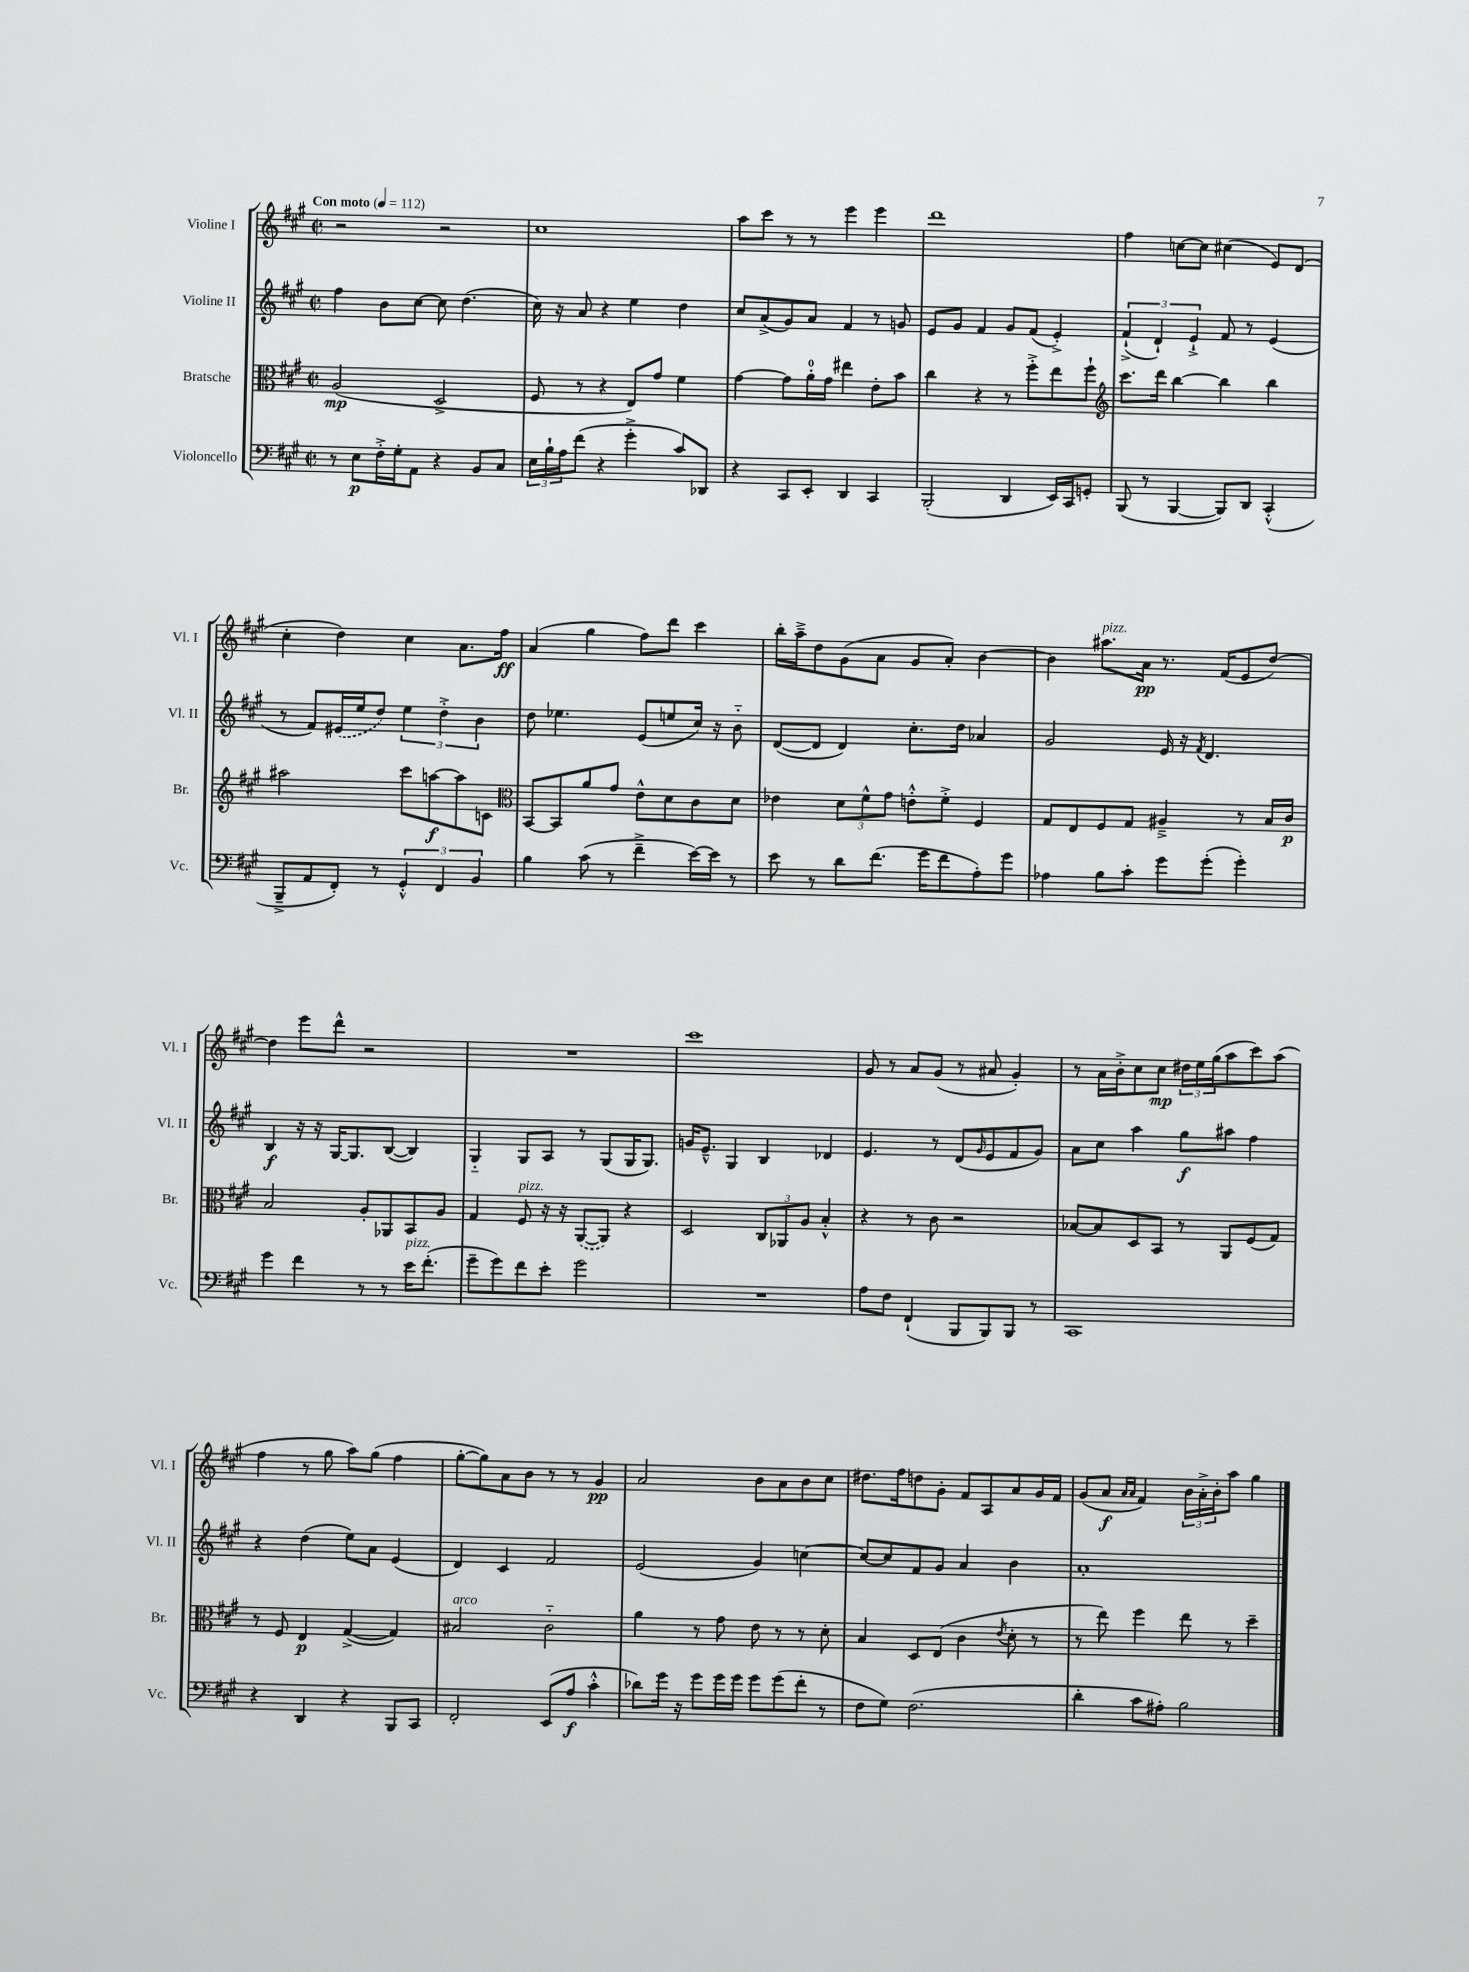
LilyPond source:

<<
\new StaffGroup <<
\new Staff = "s0" \with { instrumentName = "Violine I" shortInstrumentName = "Vl. I" } {
    \clef treble \key a \major \defaultTimeSignature \time 2/2 \tempo "Con moto" 4 = 112
    r2 r2 |
    cis''1 |
    a''8 cis'''8 r8 r8 e'''4 e'''4 |
    d'''1 |
    fis''4 c''8~ c''8 cis''4( e'8) d'8( |
    cis''4-. d''4) cis''4 a'8. fis''16\ff |
    a'4( gis''4 fis''8) d'''8 cis'''4 |
    b''16-. a''16---> d''8 gis'8( a'8 gis'8 a'8-.) b'4~ |
    b'4 ais''8.^\markup { \italic "pizz." } a'16\pp r8. fis'16( e'8 d''8~) |
    d''4 e'''8 d'''8-^ r2 |
    R1 |
    cis'''1 |
    gis'8 r8 a'8 gis'8( r8 ais'8 gis'4-.) |
    r8 a'16 b'16-.-> cis''8 cis''8\mp \tuplet 3/2 { dis''16 e''16 gis''16( } a''8 cis'''8) a''8( |
    fis''4 r8 gis''8 a''8) gis''8( fis''4 |
    gis''8~-. gis''8) a'8 b'8 r8 r8 gis'4\pp |
    a'2 b'8 a'8 b'8 cis''8 |
    dis''8. fis''16 d''8 gis'8-. fis'8 a8 a'8 gis'16 fis'16 |
    gis'8( a'8\f \grace { a'16 a'16 } fis'4) \tuplet 3/2 { b'16 a'16-.-> b'16-. } a''8 gis''4 \bar "|." |
}
\new Staff = "s1" \with { instrumentName = "Violine II" shortInstrumentName = "Vl. II" } {
    \clef treble \key a \major \defaultTimeSignature \time 2/2
    fis''4 b'8 cis''8~ cis''8 d''4.( |
    cis''16) r16 a'8 r4 e''4 d''4 |
    cis''8 a'8->( gis'8) a'8 fis'4 r8 g'8 |
    e'8 gis'8 fis'4 gis'8 fis'8( e'4-.->) |
    \tuplet 3/2 { fis'4-!->( d'4-!) e'4-!-> } fis'8 r8 e'4( |
    r8 fis'8) \once \slurDashed eis'16( e''16 d''8) \tuplet 3/2 { e''4 d''4-.-> b'4 } |
    d''8 ees''4. e'8( e''8 cis''16) r16 b'8-_ |
    d'8~( d'8 d'4) cis''8.-. d''16 aes'4 |
    gis'2 e'16 r16 \acciaccatura { fis'8 } d'4. |
    b4\f r16 r16 gis16~ gis8. b8~( b4) |
    gis4-_ gis8 a8 r8 gis8( gis16 gis8.) |
    g'16 e'8.---^ gis4 b4 des'4 |
    e'4. r8 d'8( \grace { gis'16 } e'8 fis'8 gis'8) |
    a'8 cis''8 a''4 gis''8\f ais''8 fis''4 |
    r4 d''4( e''8) a'8 e'4( |
    d'4) cis'4 fis'2 |
    e'2( gis'4) c''4~ |
    c''8~ c''8 fis'8 gis'8 a'4 b'4 |
    a'1-. \bar "|." |
}
\new Staff = "s2" \with { instrumentName = "Bratsche" shortInstrumentName = "Br." } {
    \clef alto \key a \major \defaultTimeSignature \time 2/2
    a2\mp( d2-> |
    fis8 r8 r4 e8) gis'8 fis'4 |
    gis'4~ gis'8 a'16-0-. gis'16 eis''4 e'8-. b'8 |
    cis''4 r4 r8 fis''8-.-> e''8 fis''8-! |
    \clef treble cis'''8. d'''16 b''4~ b''4 b''4 |
    ais''2 cis'''8 a''8~\f a''8 c'8 |
    \clef alto b,8~ b,8 a'8 gis'8 e'8-^ d'8 cis'8 d'8 |
    ees'4 \tuplet 3/2 { d'8 fis'8-^ gis'8 } e'8-.-^ fis'8-.-> fis4 |
    gis8 e8 fis8 gis8 ais4---> r8 b16 cis'16\p |
    b2 a8-. aes,8 b,8 a8 |
    gis4 fis8^\markup { \italic "pizz." } r16 r16 \once \slurDashed a,8~( a,8) r4 |
    d2 \tuplet 3/2 { cis8 aes,8 a8 } b4-.-^ |
    r4 r8 cis'8 r2 |
    bes8~ bes8 d8 b,8 r8 a,8 fis8( gis8) |
    r8 fis8 e4\p gis4~->( gis4) |
    bis2^\markup { \italic "arco" } cis'2-_ |
    a'4 r8 gis'8 e'8 r8 r8 d'8-. |
    b4 d8 e8( cis'4 \acciaccatura { e'8 } d'8-. r8 |
    r8 e''8) fis''4 e''8 r8 d''4-- \bar "|." |
}
\new Staff = "s3" \with { instrumentName = "Violoncello" shortInstrumentName = "Vc." } {
    \clef bass \key a \major \defaultTimeSignature \time 2/2
    r8 e8\p fis16-.-> gis16-. a,8 r4 b,8 cis8 |
    \tuplet 3/2 { e16 b16-! a16 } fis'8( r4 gis'4-.-> cis'8) des,8 |
    r4 cis,8 e,8-. d,4 cis,4 |
    b,,2-.( d,4 e,16) cis,16 g,8-. |
    b,,8( r8 b,,4~ b,,8) d,8 cis,4-.-^( |
    b,,8---> a,8 fis,8-.) r8 \tuplet 3/2 { gis,4-.-^ fis,4 b,4 } |
    b4 cis'8( r8 fis'4---> e'16~) e'16 r8 |
    e'8 r8 d'8 fis'8.( gis'16 fis'8 a8-.) gis'8 |
    aes4 b8 cis'8-. gis'8 gis'8-.( gis'4-.) |
    gis'4 fis'4 r8 r8 e'16^\markup { \italic "pizz." } fis'8.-.( |
    gis'8-- gis'8) fis'8 e'8-. gis'2 |
    R1 |
    a8 fis8 fis,4-!( b,,8 b,,8) b,,8 r8 |
    cis,1 |
    r4 d,4 r4 b,,8 cis,8 |
    fis,2-. e,8( a8\f cis'4-.-^ |
    des'8) gis'16 r16 gis'8 gis'16 gis'16 gis'8 gis'8( fis'8-. r8 |
    fis8 gis8) fis2.( |
    d'4-. cis'8 ais8-.) b2 \bar "|." |
}
>>
>>
\layout { \context { \Score \remove "Bar_number_engraver" } }
